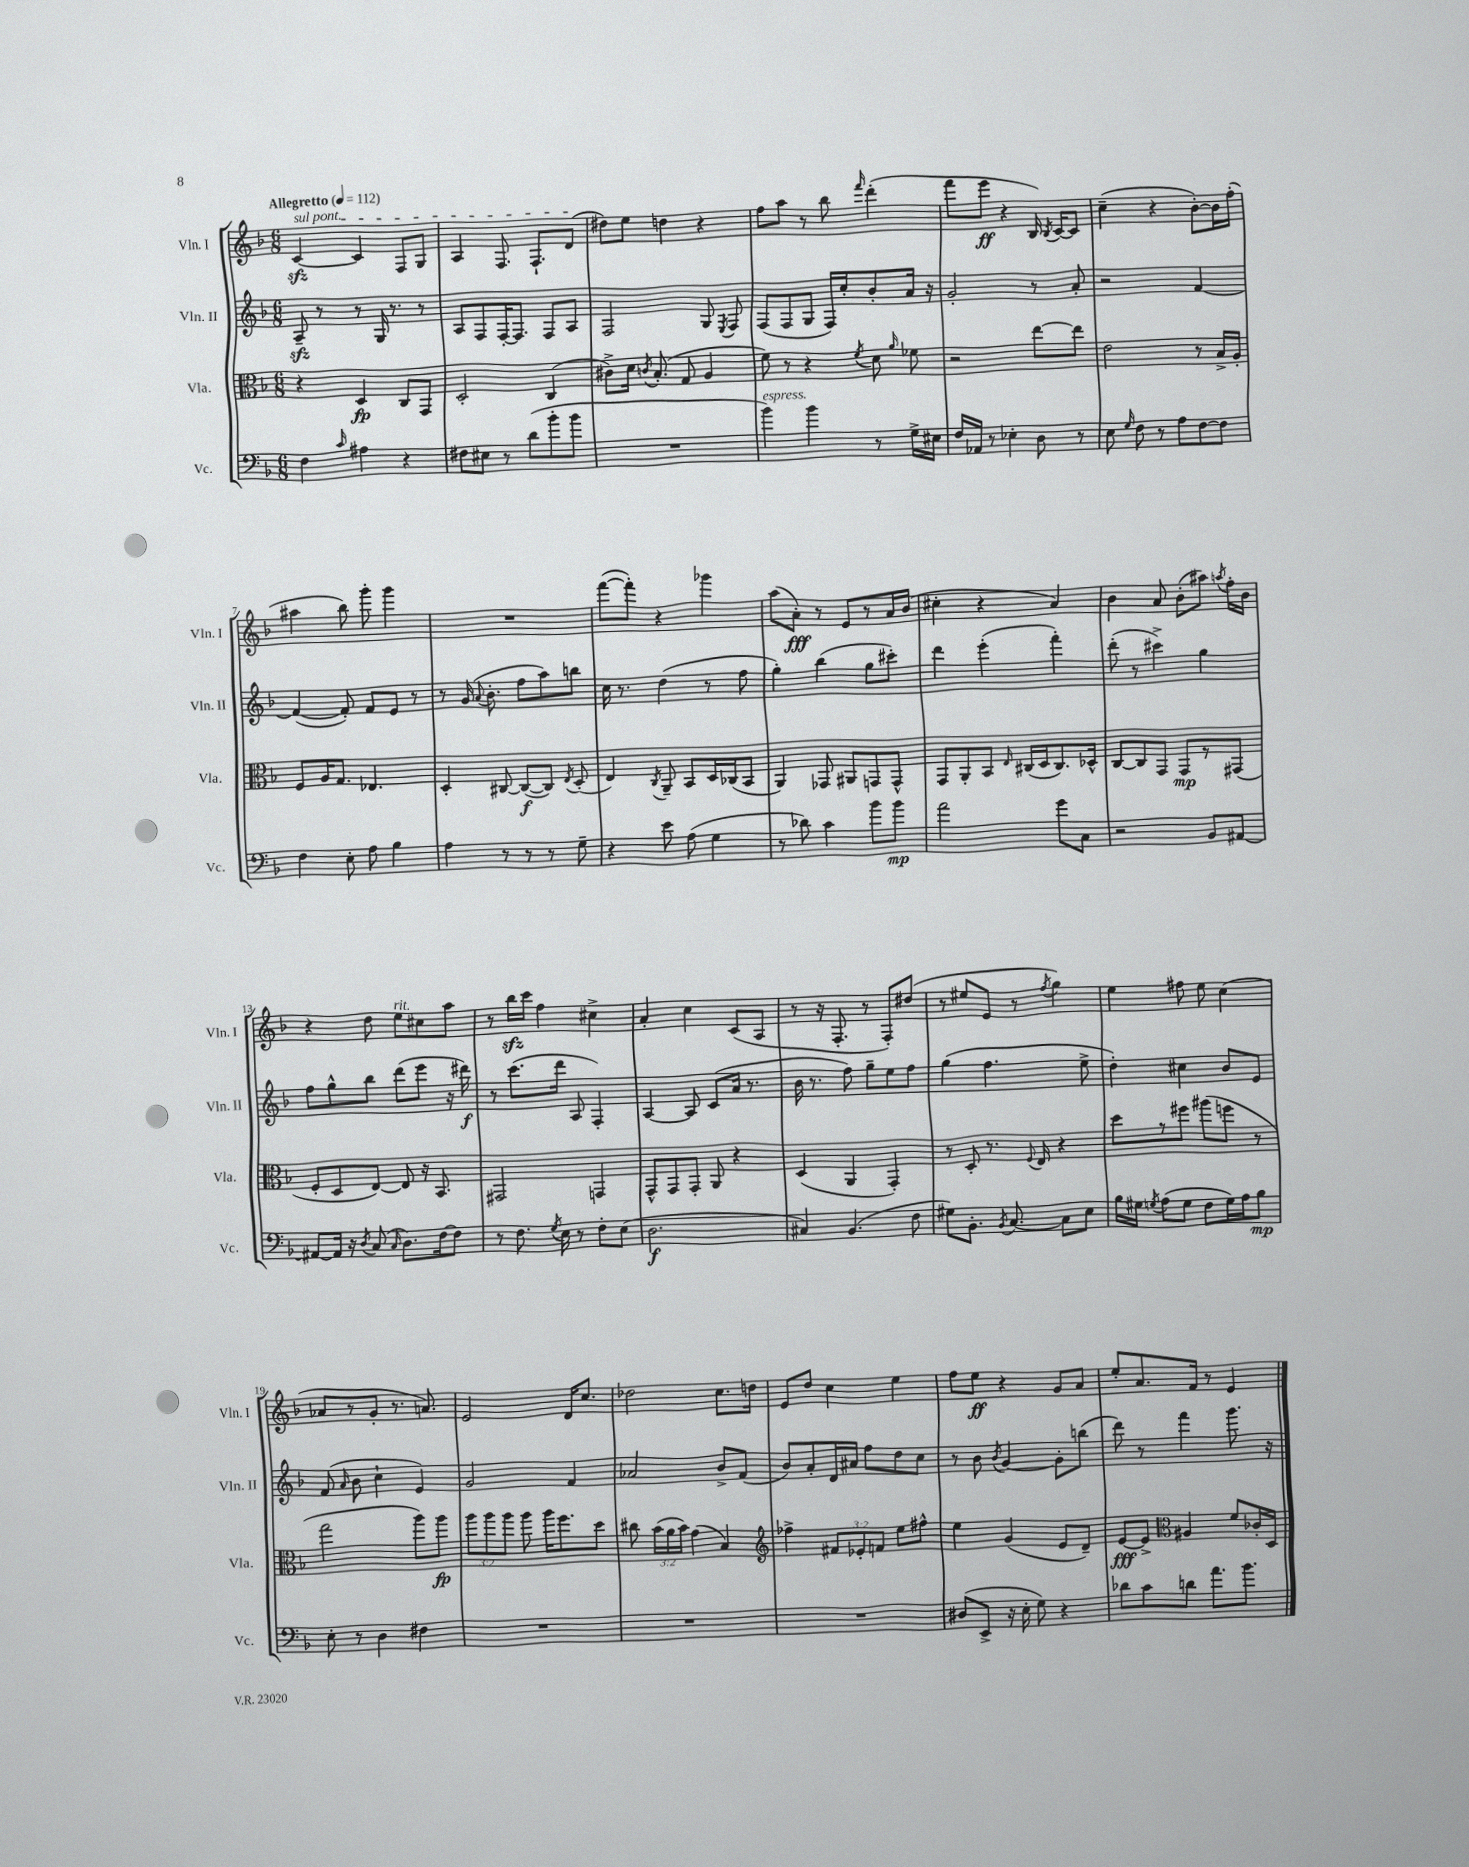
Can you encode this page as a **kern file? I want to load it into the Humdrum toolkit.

**kern	**kern	**kern	**kern
*staff4	*staff3	*staff2	*staff1
*clefF4	*clefC3	*clefG2	*clefG2
*k[b-]	*k[b-]	*k[b-]	*k[b-]
*M6/8	*M6/8	*M6/8	*M6/8
*MM112	*MM112	*MM112	*MM112
4F	4r	8A~	[4c
.	.	8r	.
16qqc	.	.	.
4A#	4D	8r	4c]
.	.	16G	.
.	.	8.r	.
4r	8C	.	8F
.	8GG	8r	8G
=	=	=	=
8F#	2D'	8A	4A
8E#	.	8F	.
8r	.	[16F'	8.F
.	.	8.F]	.
(8d	.	.	.
.	.	.	8.F`
8b-'	(4C	8F	.
8b-	.	8A	(8d
=	=	=	=
2.r	8c#^)	2F	8dd#)
.	16d	.	8ee
.	8qc	.	.
.	(8.B-'	.	.
.	.	.	4dd
.	8G	.	.
.	4A	8G	4r
.	.	8qE	.
.	.	8F	.
=	=	=	=
4b-)	8f)	(8F	8ff
.	8r	8F	8aa
4b-	4r	8G	8r
.	.	16F)	8bb-
.	.	16cc'	.
.	8qf	.	16qqfff
8r	8d	8b-'	(4ddd'
.	16qqa	.	.
16G^	8f-	16a	.
16E#	.	16r	.
=	=	=	=
16F	2r	2g'	8fff
16AA-	.	.	.
8r	.	.	8eee
4E-'	.	.	4r
8D	[8ee	8r	16B-)
.	.	.	8qB-
.	.	.	[16c
8r	8ee]	8a'	8c]
=	=	=	=
8E	2e	2r	(4cc~
16qqG	.	.	.
8F	.	.	.
8r	.	.	4r
8A	.	.	.
[8F	8r	[4f	[8b-')
8F]	16B-^	.	16b-]
.	16A'	.	(16ff'
=	=	=	=
4F	8F	(4f_	4aa#
.	16A	.	.
.	8.G	.	.
8E'	.	8f'])	8bb-)
8A	4.E-	8f	8ggg'
4B-	.	8e	4ggg
.	.	8r	.
=	=	=	=
4A	4D'	8r	2.r
.	.	(16g	.
.	.	8qqa	.
.	.	8.b-'	.
8r	[8C#	.	.
8r	(8C#_	8ff	.
8r	8C#])	8aa)	.
.	8qE	.	.
8G~	(8D'	8bb	.
=	=	=	=
4r	4E)	16cc	([8fff
.	.	8.r	.
.	.	.	8fff'])
.	8qC	.	.
8e	8AA~	(4dd	4r
(8A	8BB-	.	.
4G	16D	8r	4ggg-
.	(16C-	.	.
.	8BB-	8ff	.
=	=	=	=
8r	4AA)	4gg')	(8aa
8d-)	.	.	8a')
4c	8GG-	(4bb-	8r
.	8AA#	.	8e
8b-	8GG	8gg	8r
8b-	8GG^^	8ccc#')	16a
.	.	.	(16b-
=	=	=	=
2a	8GG	4ddd	4cc#'
.	8AA'	.	.
.	8BB-	(4eee'	4r
.	16qqE	.	.
.	(16C#	.	.
.	16D	.	.
8g	8.C#)	4fff')	4a)
8C	.	.	.
.	16D-^^	.	.
=	=	=	=
2r	[8C	(8ddd'	4b-
.	8C]	8r	.
.	8GG	4ccc#^)	8a
.	8GG	.	(8b-'
8BB-	8r	4gg	8aa#)
.	.	.	8qaa
[8AA#	(8GG#	.	16ff'
.	.	.	16b-
=	=	=	=
8AA#_	8F'	8ff	4r
16AA#]	8D	8gg^^	.
16r	.	.	.
8qD	.	.	.
(8C	[8E)	8bb-	8dd
16qqC	.	.	.
8.D)	8E]	(8ddd	8ee
.	16r	8eee	8cc#
[16F	8.BB-	.	.
8F]	.	16r	8aa
.	.	16ddd#)	.
=	=	=	=
8r	2GG#	8r	8r
8.F	.	(8.ccc	16bb-
.	.	.	16ccc
.	.	.	4ff
8qG	.	.	.
16E	.	16ddd	.
8r	.	8A	.
8F'	4GG	4F')	4cc#^
(8E	.	.	.
=	=	=	=
2.D	8GG^^	[4A	4a'
.	8GG	.	.
.	8GG'	8A]	4cc
.	8AA	(8c	.
.	4r	16a	(8c
.	.	8.r	.
.	.	.	8A
=	=	=	=
4C#)	(4D	16b-	8r
.	.	8.r	.
.	.	.	16r
.	.	.	8.F'
(4.BB-	4AA	8ff)	.
.	.	8gg~	8r
.	4GG')	8ee	8F')
8F	.	8ff	(8dd#
=	=	=	=
8G#)	8r	(4gg	8r
8.BB-'	8D'	.	8ee#
.	8.r	4.ff	8e
8qBB-	.	.	.
[8.C	.	.	.
.	.	.	8r
.	8qqF	.	.
.	16E	.	.
.	.	.	8qff
8C]	4r	.	4gg)
8E	.	8ee^	.
=	=	=	=
16B-	8dd	4dd')	4ee
16G#	.	.	.
8qG	.	.	.
(8A	8r	.	.
8G	8ff#	4cc#	8ff#
8F	(8aa#	.	8ee
16G)	8ff	8b-	(4cc
16A	.	.	.
8B-	8r	8e	.
=	=	=	=
8E'	2gg	(8f	8a-
.	.	16qqa	.
8r	.	8b-	8r
4D	.	4cc`	8g'
.	.	.	8.r
4F#	8aa)	4e)	.
.	.	.	8.a)
.	8aa	.	.
=	=	=	=
2.r	12aa	2g	2e
.	12aa	.	.
.	12aa	.	.
.	8aa	.	.
.	16aa	.	.
.	8.ff	.	.
.	.	4f	16d
.	.	.	8.cc
.	8dd	.	.
=	=	=	=
2.r	8cc#	2a-	2dd-
.	(24b-	.	.
.	24a	.	.
.	24b-)	.	.
.	(4g	.	.
.	4B-)	8b-^	8.cc
.	.	(8f	.
.	.	.	16dd
=	=	=	=
*	*clefG2	*	*
2.r	4ff-^	8b-)	8e
.	.	8a'	8dd
.	12f#	16d	4cc
.	.	16a#	.
.	12e-'	.	.
.	.	8ff	.
.	12f	.	.
.	8ee	8dd	4ee
.	8ff#^^	8cc	.
=	=	=	=
(8D#	4ee	8r	8ff
8EE^	.	8b-	8ee
.	.	8qb-	.
16r	(4g	[4g	4r
16E'	.	.	.
8G)	.	.	.
4r	8e	8g']	8g
.	8d~)	(8bb	8a
=	=	=	=
8d-	[8e	8ddd)	8ee'
8c	8e^]	8r	8.a
*	*clefC3	*	*
8d	4A#	4fff	.
.	.	.	16f
8.a	.	.	8r
.	8f	8.ggg	4e
8.b-	.	.	.
.	16c-'	.	.
.	16D	16r	.
==	==	==	==
*-	*-	*-	*-
